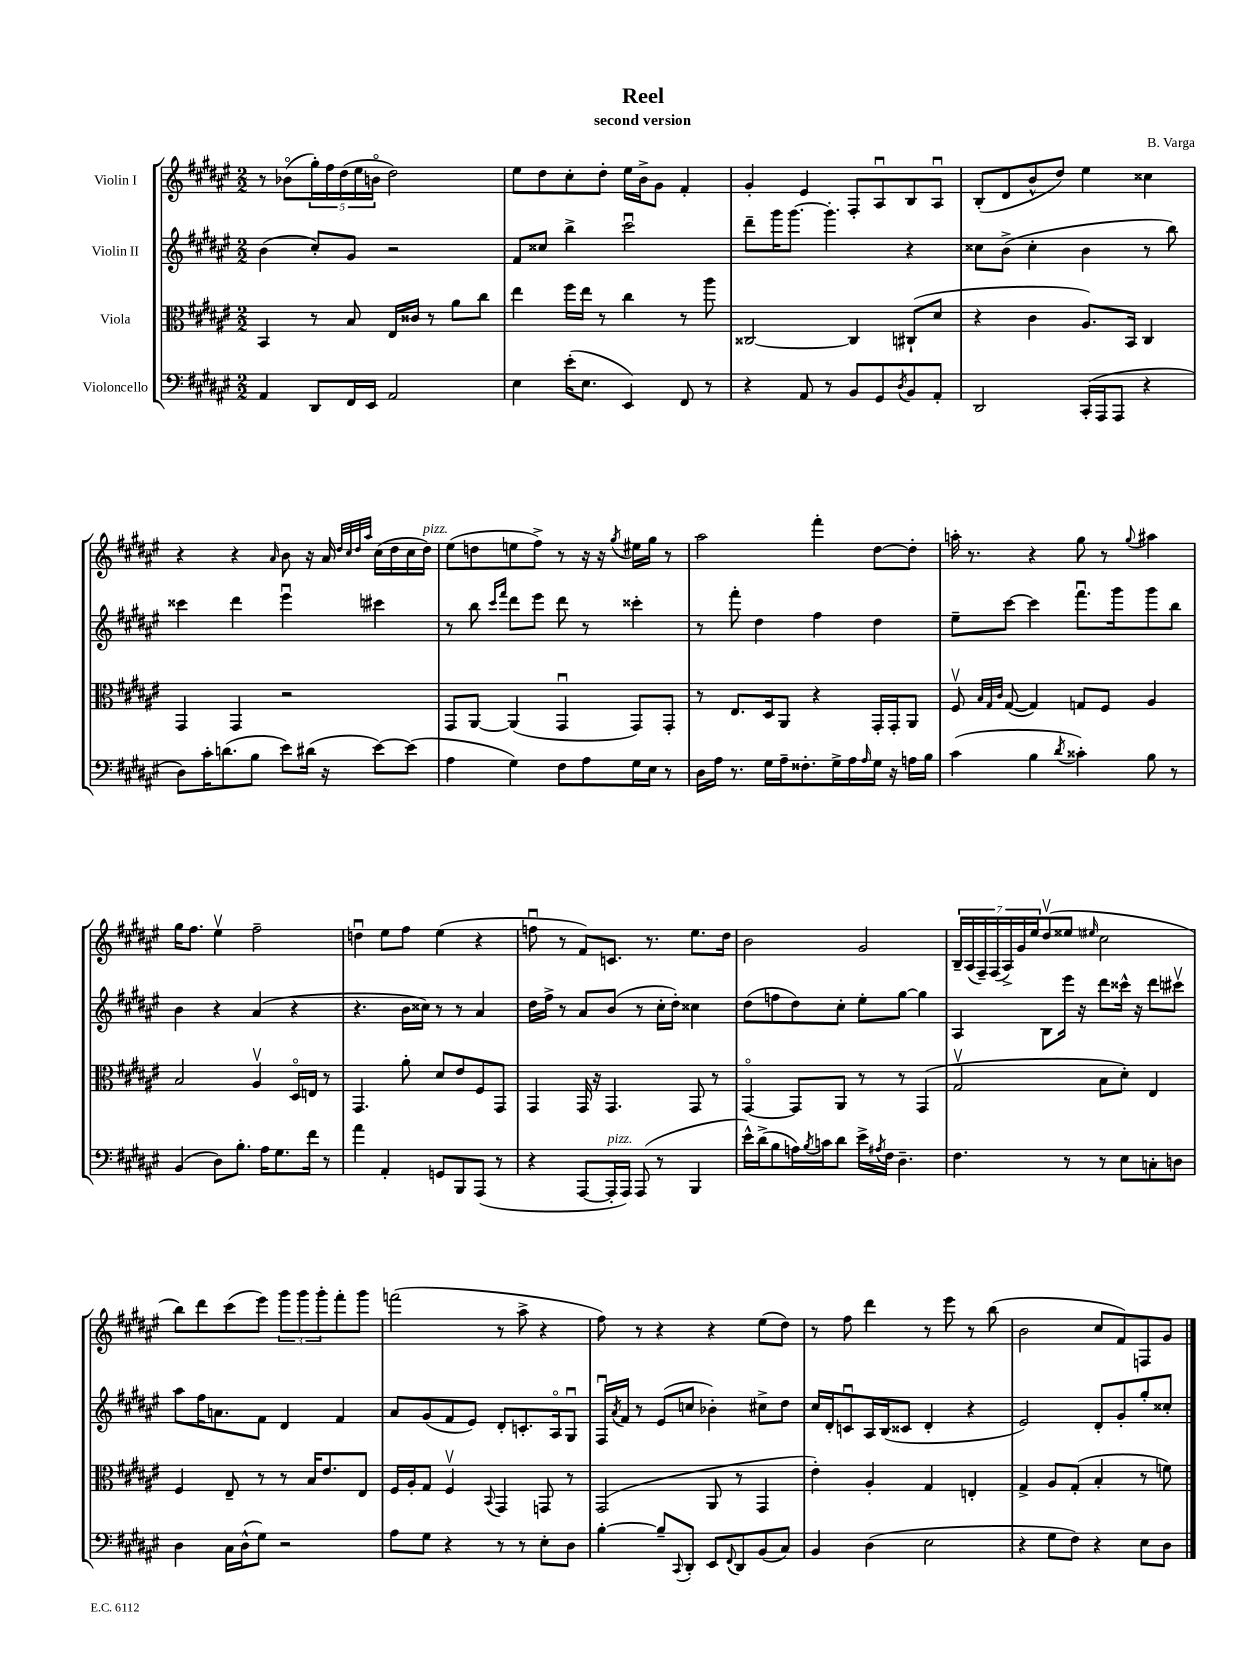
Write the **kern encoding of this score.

**kern	**kern	**kern	**kern
*part4	*part3	*part2	*part1
*staff4	*staff3	*staff2	*staff1
*I"Violoncello	*I"Viola	*I"Violin II	*I"Violin I
*clefF4	*clefC3	*clefG2	*clefG2
*k[f#c#g#d#a#e#]	*k[f#c#g#d#a#e#]	*k[f#c#g#d#a#e#]	*k[f#c#g#d#a#e#]
*M2/2	*M2/2	*M2/2	*M2/2
=1	=1	=1	=1
4AA#/	4BB/	(4b\	8r
.	.	.	(8b-X\L
8DD#/L	8r	8cc#'/L)	20gg#'\L)
.	.	.	20ff#\
.	.	.	(20dd#\
16FF#/L	8B/	8g#/J	.
.	.	.	20ee#\
16EE#/JJ	.	.	.
.	.	.	20bn\JJ
2AA#/	16E#/LL	2r	2dd#\)
.	16c##X/JJ	.	.
.	8r	.	.
.	8a#\L	.	.
.	8cc#\J	.	.
=2	=2	=2	=2
4E#\	4ee#\	8f#/L	8ee#\L
.	.	8cc##X/J	8dd#\
(16e#'\KL	16ff#\LL	4bb^\	8cc#'\
8.E#\J	16ee#\JJ	.	.
.	8r	.	8dd#'\J
4EE#/)	4cc#\	2ccc#u\	16ee#\LL
.	.	.	16b^\J
.	.	.	8g#\J
8FF#/	8r	.	4f#'/
8r	8aa#\	.	.
=3	=3	=3	=3
4r	[2C##X/	8ddd#~\L	4g#'/
.	.	16ggg#\K	.
.	.	[8.ggg#\J	.
8AA#/	.	.	4e#/
8r	.	4.ggg#'\]	.
8BB/L	4C##/]	.	8F#'/L
8GG#/	.	.	8A#u/
8qD#/	.	.	.
8BB/	(8C#X`/L	4r	8B/
8AA#'/J	8d#/J	.	8A#u/J
=4	=4	=4	=4
2DD#/	4r	8cc##X\L	(8B'/L
.	.	(8b^\J	8d#/
.	4c#\	4cc##'\	8b^^/
.	.	.	8dd#/J)
(16CC#'/LL	8.A#/L)	4b\	4ee#\
16AAA#/J	.	.	.
8AAA#/J	.	.	.
.	16BB/Jk	.	.
4r	4C#/	8r	4cc##X\
.	.	8bb\)	.
!!LO:LB:g=z
=5	=5	=5	=5
8D#\L)	4GG#/	4ccc##X\	4r
16c#'\K	.	.	.
(8.dn\	.	.	.
.	4GG#/	4ddd#\	4r
8B\J	.	.	.
.	.	.	16qqa#/
8e#\L)	2r	4eee#u\	8b\
(16d#X\Jk	.	.	16r
16r	.	.	16a#/
.	.	.	32qqdd#/LLL
.	.	.	32qqcc#/
.	.	.	32qqdd#/
.	.	.	32qqaa#/JJJ
[8e#\L)	.	4ccc#X\	(16cc#\LL
.	.	.	16dd#\
(8e#\J]	.	.	16cc#\
!	!	!	!LO:TX:a:i:t=pizz.
.	.	.	16dd#\JJ)
=6	=6	=6	=6
4A#\	8GG#/L	8r	(8ee#\L
.	[8AA#/J	8bb\	8ddn\
.	.	16qqccc#/LL	.
.	.	16qqfff#/JJ	.
4G#\)	(4AA#/]	8ddd#\L	8een\
.	.	8eee#\J	8ff#^\J)
8F#\L	4GG#u/	8ddd#\	8r
8A#\	.	8r	16r
.	.	.	16r
.	.	.	8qgg#/
16G#\L	8GG#/L)	4ccc##X'\	16ee#X\LL
16E#\JJ	.	.	16gg#\JJ
8r	8GG#'/J	.	8r
=7	=7	=7	=7
16D#\LL	8r	8r	2aa#\
16A#\JJ	.	.	.
8.r	8.E#/L	8fff#'\	.
.	.	4dd#\	.
16G#\LL	16D#/k	.	.
16A#~\J	8AA#/J	.	.
8.F##X'\	.	.	.
.	4r	4ff#\	4fff#'\
16G#^\L	.	.	.
16A#\	.	.	.
16qqA#/	.	.	.
16G#\JJ	16GG#'/LL	4dd#\	[8dd#\L
16r	16GG#'/J	.	.
16An\LL	8AA#/J	.	8dd#'\J]
16B\JJ	.	.	.
=8	=8	=8	=8
(4c#\	8F#v/	8ee#~\L	16aan'\
.	.	.	8.r
.	32qqB/LLL	.	.
.	32qqG#/	.	.
.	32qqc#/JJJ	.	.
.	([8G#/	[8ccc#\J	.
4B\	4G#/])	4ccc#\]	4r
8qd#/	.	.	.
4c##X'\)	8Gn/L	8.fff#u\L	8gg#\
.	8F#/J	.	8r
.	.	16ggg#\k	.
.	.	.	8qqgg#/
8B\	4A#/	8ggg#\	4aa#X\
8r	.	8bb\J	.
!!LO:LB:g=z
=9	=9	=9	=9
(4BB/	2B/	4b\	16gg#\KL
.	.	.	8.ff#\J
8D#\L)	.	4r	4ee#v\
8.B'\J	.	.	.
.	4A#v/	(4a#/	2ff#~\
16A#\KL	.	.	.
8.G#\	.	.	.
.	16D#/LL	4r	.
16f#\Jk	16En/JJ	.	.
8r	8r	.	.
=10	=10	=10	=10
4a#\	4.GG#/	4.r	4ddnu\
4AA#'/	.	.	8ee#\L
.	8a#'\	16b\LL	8ff#\J
.	.	16cc##X\JJ)	.
8GGn/L	8d#/L	8r	(4ee#\
8BBB/	8e#/	8r	.
(8AAA#/J	8F#/	4a#/	4r
8r	8GG#/J	.	.
=11	=11	=11	=11
4r	4GG#/	16dd#\LL	8ffnu\
.	.	16ff#^\JJ	.
.	.	8r	8r
[8AAA#/L	16GG#/	8a#/L	8f#/L)
.	16r	.	.
!LO:TX:a:i:t=pizz.	!	!	!
16AAA#'/L]	4.GG#/	(8b/J	8.cn/J
16AAA#/JJ)	.	.	.
(8AAA#/	.	8r	.
.	.	.	8.r
8r	.	16cc#'\LL	.
.	.	16dd#'\JJ)	.
4BBB/	8GG#/	4cc##X\	8.ee#\L
.	8r	.	.
.	.	.	16dd#\Jk
=12	=12	=12	=12
16e#^^\LL)	[4GG#/	(8dd#\L	2b\
(16d#^\J	.	.	.
8B\	.	8ffn\	.
16An\L)	8GG#/L]	8dd#\)	.
8qB/	.	.	.
16cn\J	.	.	.
8d#\J	8AA#/J	8cc#'\J	.
16e#^\LL	8r	8ee#'\L	2g#/
8qA#X/	.	.	.
16F#\JJ	.	.	.
4.D#~\	8r	[8gg#\J	.
.	(4GG#/	4gg#\]	.
=13	=13	=13	=13
4.F#\	2G#v/	4A#/	28B~/LL
.	.	.	(28A#/
.	.	.	28F#~/)
.	.	.	(28F#/
.	.	.	28A#^/)
.	.	.	28g#/
.	.	.	28ee#/J
.	.	8B\L	(8dd#v/
8r	.	16eee#\Jk	8ee##X/J
.	.	16r	.
.	.	.	16qqee#X/
8r	8B\L	8ddd#\L	2cc#\
8E#\L	8d#'\J)	16ccc##X^^\Jk	.
.	.	16r	.
8Cn'\	4E#/	8ddd#\L	.
8Dn\J	.	8ccc#Xv\J	.
!!LO:LB:g=z
=14	=14	=14	=14
4D#\	4F#/	8aa#\L	8bb\L)
.	.	16ff#\K	8ddd#\
.	.	8.an\	.
16C#\LL	8E#~/	.	(8ccc#\
(16D#^^\J	.	.	.
8G#\J)	8r	8f#\J	8eee#\J)
2r	8r	4d#/	12ggg#\L
.	.	.	12ggg#\
.	16B/KL	.	.
.	.	.	12ggg#'\
.	8.e#/	.	.
.	.	4f#/	8fff#'\
.	8E#/J	.	8ggg#\J
=15	=15	=15	=15
8A#\L	16F#/LL	8a#/L	(2fffn\
.	16A#'/J	.	.
8G#\J	8G#/J	(8g#/	.
4r	4F#v/	8f#/	.
.	.	8e#/J)	.
.	8qqBB/	.	.
8r	4GG#/	8d#'/L	8r
8r	.	8.cn'/	8aa#^\
8E#'\L	8GGn/	.	4r
.	.	16A#/k	.
8D#\J	8r	8G#u/J	.
=16	=16	=16	=16
[4B'\	(2GG#/	16F#u/LL	8ff#\)
.	.	8qa#/	.
.	.	16f#/JJ	.
.	.	8r	8r
8B~/L]	.	(8e#/L	4r
8qqCC#/	.	.	.
8DD#'/J	.	8ccn/J	.
8EE#/L	8AA#/	4b-X'\)	4r
8qqFF#/	.	.	.
8DD#/	8r	.	.
(8BB/	4GG#/	8cc#X^\L	(8ee#\L
8C#/J)	.	8dd#\J	8dd#\J)
=17	=17	=17	=17
4BB/	4e#'\)	16cc#/LL	8r
.	.	16d#'/J	.
.	.	8cnu/	8ff#\
(4D#\	4A#'/	16A#/L	4ddd#\
.	.	(16B/J	.
.	.	8c##X/J	.
2E#\	4G#/	4d#'/	8r
.	.	.	8eee#\
.	4En'/	4r	8r
.	.	.	(8bb\
=18	=18	=18	=18
4r	4G#^/	2e#/)	2b\
8G#\L	8A#/L	.	.
8F#\J)	(8G#'/J	.	.
4r	4B'/	8d#'/L	8cc#/L
.	.	8g#'/	8f#/)
8E#\L	8r	8gg#'/	8Fn/
8D#\J	8fn\)	8cc##X'/J	8g#/J
==	==	==	==
*-	*-	*-	*-
